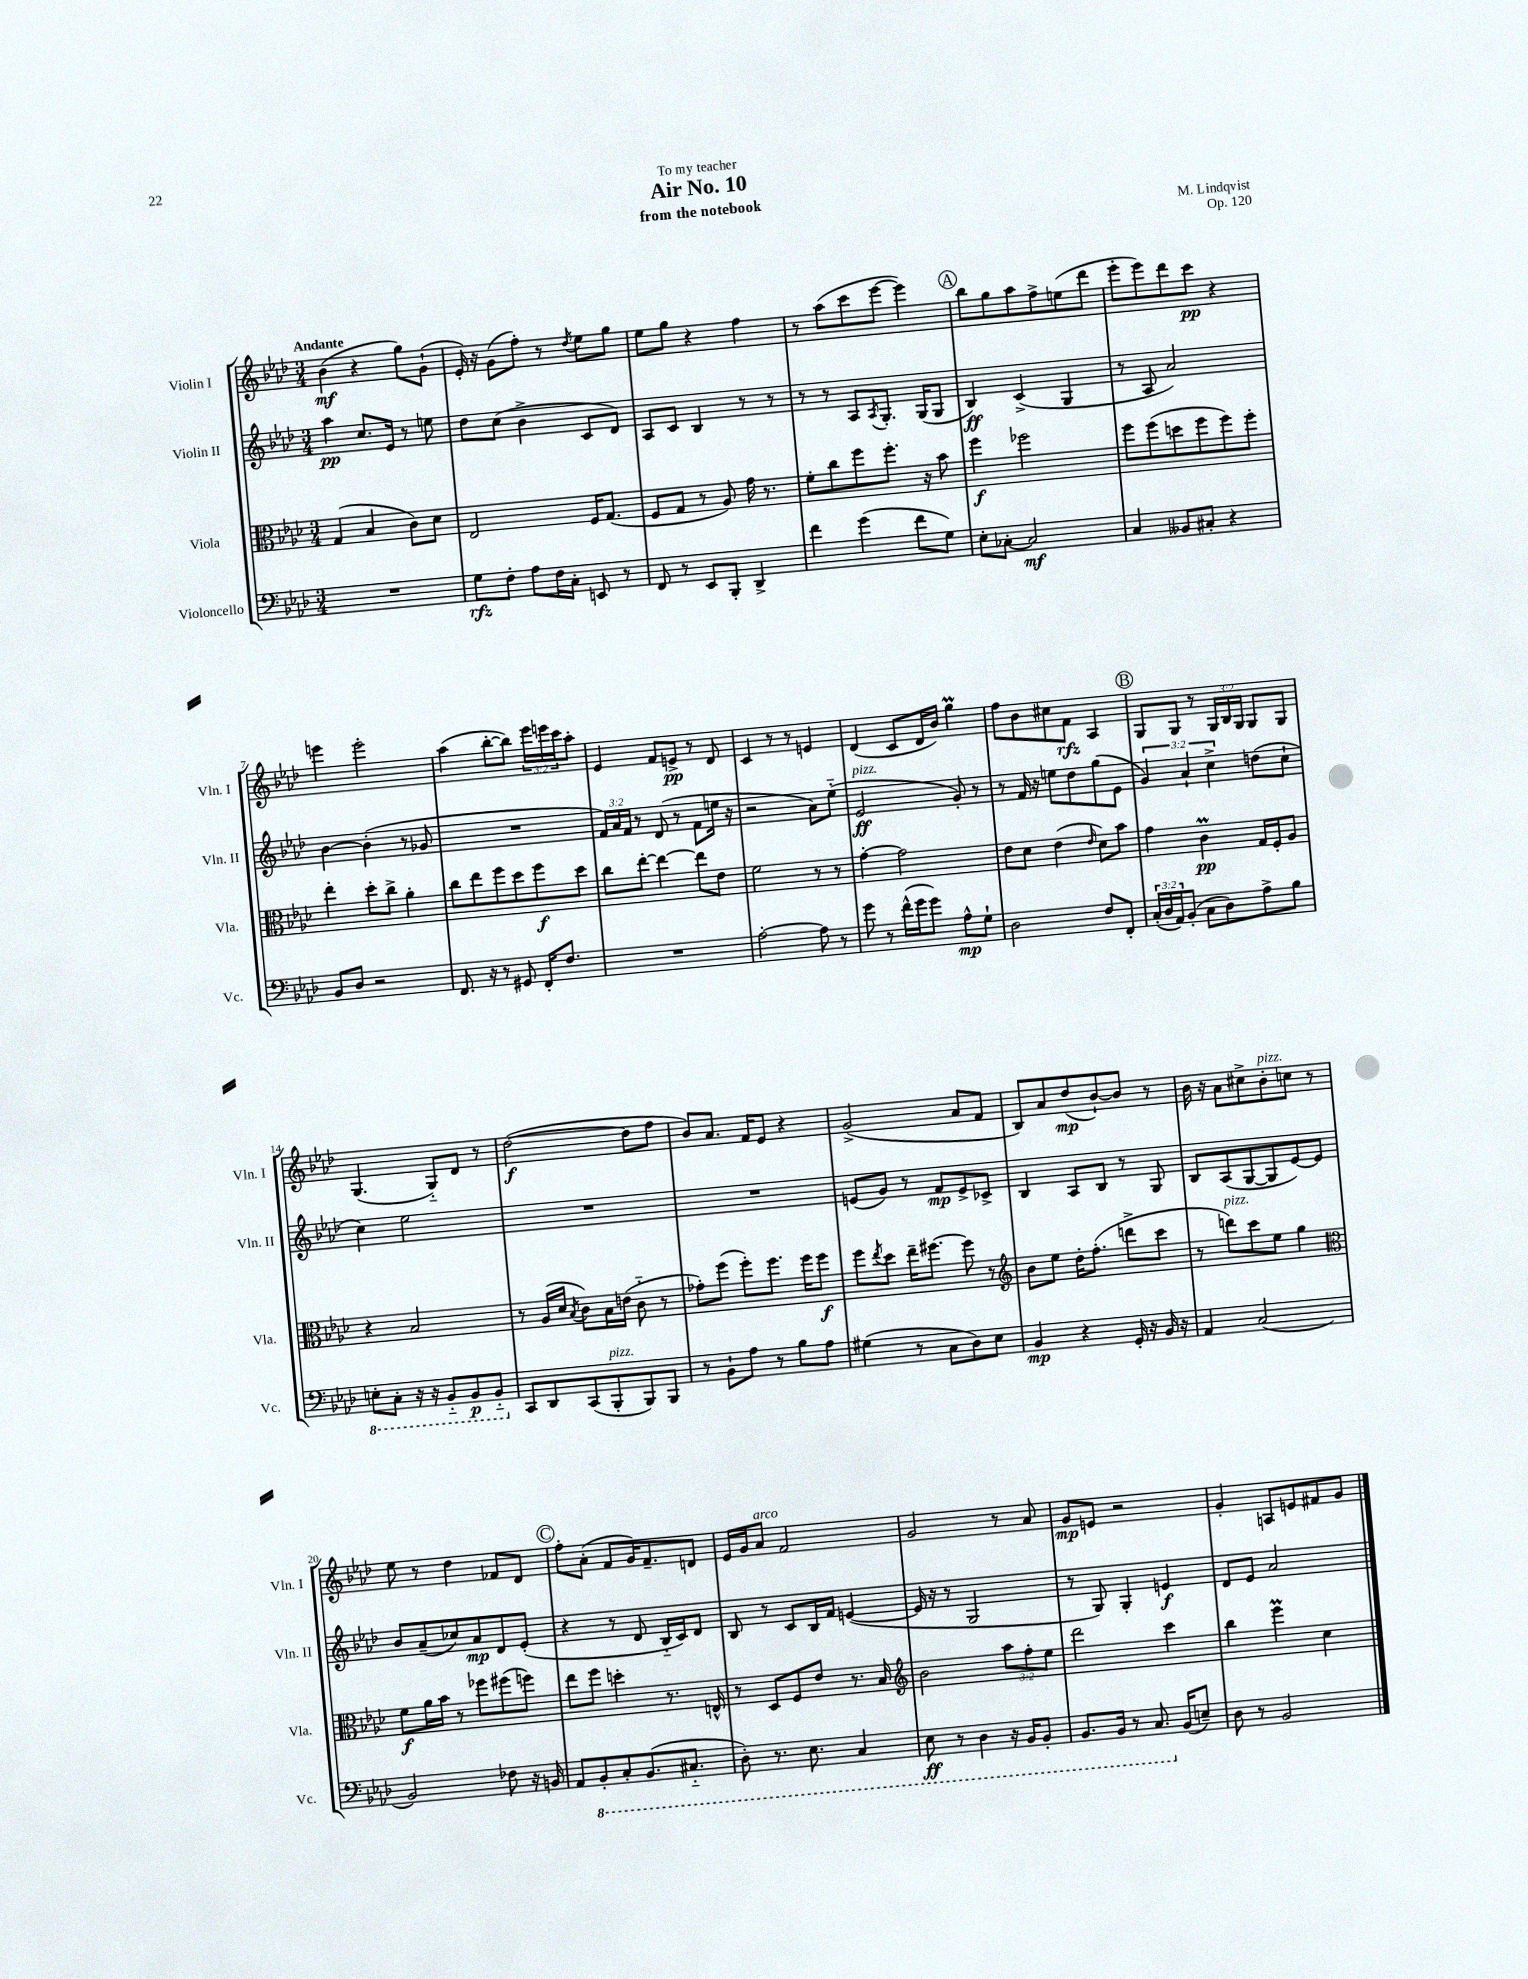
\header { title = "Air No. 10" composer = "M. Lindqvist" subtitle = "from the notebook" dedication = "To my teacher" opus = "Op. 120" }
<<
\new StaffGroup <<
\new Staff = "s0" \with { instrumentName = "Violin I" shortInstrumentName = "Vln. I" } {
    \clef treble \key aes \major \numericTimeSignature \time 3/4 \override Staff.TupletNumber.text = #tuplet-number::calc-fraction-text \tempo "Andante"
    bes'4\mf( r4 g''8) g'8-!( |
    ees'16-.) r16 g'8( f''8-.) r8 \acciaccatura { des''8 } ees''8 g''8 |
    ees''8 g''8 r4 f''4 |
    r8 aes''8( c'''8 ees'''8~ ees'''4) |
    \mark \markup { \circle "A" } bes''8 g''8 aes''8 f''8-> e''8( des'''8 |
    ees'''8-. ees'''8) des'''8 c'''8\pp r4 |
    e'''4 e'''2-. |
    aes''4( bes''8~-. bes''8) \tuplet 3/2 { ees'''16 e'''16 c'''16 } aes''8-. |
    ees'4 f'8 e'8->\pp r8 des'8 |
    c'4 r8 r8 e'4 |
    des'4( c'8 des'16 bes'16) g''4\prall |
    f''8 bes'8 cis''8 f'8\rfz aes4 |
    \mark \markup { \circle "B" } g8 g8 r8 \tuplet 3/2 { g16 bes16 g16 } g8 g8 |
    g4.( g8-_) des'8 r8 |
    des''2~\f( des''8 f''8 |
    bes'8) aes'8. f'16 ees'8 r4 |
    g'2->( aes'8 f'8 |
    bes8) aes'8 des''8\mp( bes'8~-!) bes'8 r8 |
    bes'16 r16 aes'8 cis''8-> bes'8-.^\markup { \italic "pizz." } c''8 r8 |
    ees''8 r8 des''4 fes'8 des'8 |
    \mark \markup { \circle "C" } f''8-. aes'8-.( f'8 g'16) f'8.-- d'8 |
    ees'16 g'16 aes'8^\markup { \italic "arco" } f'2 |
    g'2 r8 aes'8 |
    g'8\mp e'8 r2 |
    g'4-. a8 e'8 fis'8 g'8 \bar "|." |
}
\new Staff = "s1" \with { instrumentName = "Violin II" shortInstrumentName = "Vln. II" } {
    \clef treble \key aes \major \numericTimeSignature \time 3/4 \override Staff.TupletNumber.text = #tuplet-number::calc-fraction-text
    aes''4\pp c''8. ees'16 r8 e''8 |
    des''8 c''8( bes'4-> c'8 des'8) |
    aes8 c'8 bes4 r8 r8 |
    r8 r8 aes8 \acciaccatura { aes8 } g8.-. g16( g8 |
    \mark \markup { \circle "A" } bes4\ff) c'4->( g4 |
    r8 aes8 aes'2) |
    bes'4~ bes'4-.( r8 ges'8 |
    R2. |
    \tuplet 3/2 { f'16) aes'16 f'16 } r8 des'8( r8 f'8 e''16 r16 |
    r2 aes'8) ees''8-_( |
    ees'2\ff^\markup { \italic "pizz." } g'8-.) r8 |
    r8 f'16 r16 e''8 des''8 g''8( ees'8 |
    \mark \markup { \circle "B" } \tuplet 3/2 { g'4) aes'4-! c''4-> } d''8( c''8-! |
    c''4) ees''2 |
    R2. |
    R2. |
    e'8( g'8) r8 f'8\mp e'8-> ces'8-> |
    bes4 aes8 bes8 r8 g8 |
    bes8 aes8( g8~ g8 ees'8~) ees'8 |
    bes'8 aes'8--( ces''8) aes'8\mp des'8 ees'8-.( |
    \mark \markup { \circle "C" } r4 r8 des'8 bes16-_ c'16) des'8 |
    bes8 r8 c'8 bes16 f'16 e'4~( |
    e'16 r16 r8 g2 |
    r8 g8) g4-. e'4\f |
    des'8 ees'8 aes'2 \bar "|." |
}
\new Staff = "s2" \with { instrumentName = "Viola" shortInstrumentName = "Vla." } {
    \clef alto \key aes \major \numericTimeSignature \time 3/4 \override Staff.TupletNumber.text = #tuplet-number::calc-fraction-text
    g4( bes4 c'8) des'8 |
    ees2 f16 g8.( |
    f8 g8 r8 aes8) g'16 r8. |
    f'8-. c''8 f''8 f''8.-. r16 bes'8 |
    \mark \markup { \circle "A" } f''4\f fes''2 |
    f''8 f''8( d''8 f''8 f''8) f''8-. |
    ees''4-. des''8-. c''8-> aes'4-. |
    c''8 ees''8 f''8 des''8 f''8\f des''8 |
    c''8 ees''8~-. ees''4~ ees''8 ees'8 |
    f'2 r8 r8 |
    g'4~-. g'2 |
    ees'8 des'8 ees'4( \grace { ees'16 } des'8) bes'8 |
    \mark \markup { \circle "B" } g'4 c'4\prall\pp g16 f16-. aes8 |
    r4 bes2 |
    r8 aes16( des'16 \acciaccatura { bes8 } c'8) bes16 e'16( c'8-_ r8 |
    ges'8-.) f''8( f''8-.) f''8. f''16 f''8\f |
    f''8 \acciaccatura { ees''8 } des''8 ees''16-- fis''8.~ fis''8 r8 |
    \clef treble bes'8 ees''8 des''16-. f''8.-.( d'''8-> c'''8 |
    r8 d'''8^\markup { \italic "pizz." }) c'''8 ees''8 g''4 |
    \clef alto f'8\f aes'16 bes'16 r8 fes''8 fis''8( f''8) |
    \mark \markup { \circle "C" } ees''8 f''8 d''4-. r8. e16-^ |
    r8 des8 f8 ees'8 r8. bes16 |
    \clef treble bes'2 \tuplet 3/2 { aes''8 f''8-. ees''8 } |
    des'''2 c'''4 |
    bes''4 ees'''4\prall c''4 \bar "|." |
}
\new Staff = "s3" \with { instrumentName = "Violoncello" shortInstrumentName = "Vc." } {
    \clef bass \key aes \major \numericTimeSignature \time 3/4 \override Staff.TupletNumber.text = #tuplet-number::calc-fraction-text
    R2. |
    g8\rfz f8-. aes8 f16 c16-. e,8 r8 |
    f,8 r8 ees,8 bes,,8-. des,4-> |
    f'4 g'4( f'8 g8) |
    \mark \markup { \circle "A" } ees8-. ces8~-. ces2\mf |
    c4 beses,8 cis8-. r4 |
    bes,8 des8 r2 |
    f,8. r16 r8 gis,8 f,16-. f8. |
    R2. |
    aes2~-. aes8 r8 |
    g'8 r8 f'16-^( g'16 g'8) aes8-^\mp g8-! |
    des2 f8 f,8-. |
    \mark \markup { \circle "B" } \tuplet 3/2 { c16-.( des16 aes,16) } bes,8-.( c8 des8) aes8-> bes8 |
    \ottava #-1 e,8-. c,8-. r16 r16 bes,,8-_ bes,,8\p bes,,8-_ \ottava #0 |
    c,8 des,8 c,8( bes,,8-.^\markup { \italic "pizz." } bes,,8) bes,,8 |
    r8 bes,8-! aes8 r8 bes8 aes8 |
    gis4( r8 c8 des8) ees8 |
    bes,4\mp r4 g,16-. r16 bes,16 r16 |
    aes,4 c2( |
    bes,2) fes8 r16 b,16 |
    \mark \markup { \circle "C" } aes,8 \ottava #-1 bes,,8-. c,8-. bes,,8.( cis,8.-_ |
    des,8-.) r8. ees,8. c,4 |
    ees,8\ff r8 des,4 r16 bes,,16 bes,,8-. |
    bes,,8. bes,,16 r8 c,8. \ottava #0 bes,16( e8--) |
    des8 r8 bes,2 \bar "|." |
}
>>
>>
